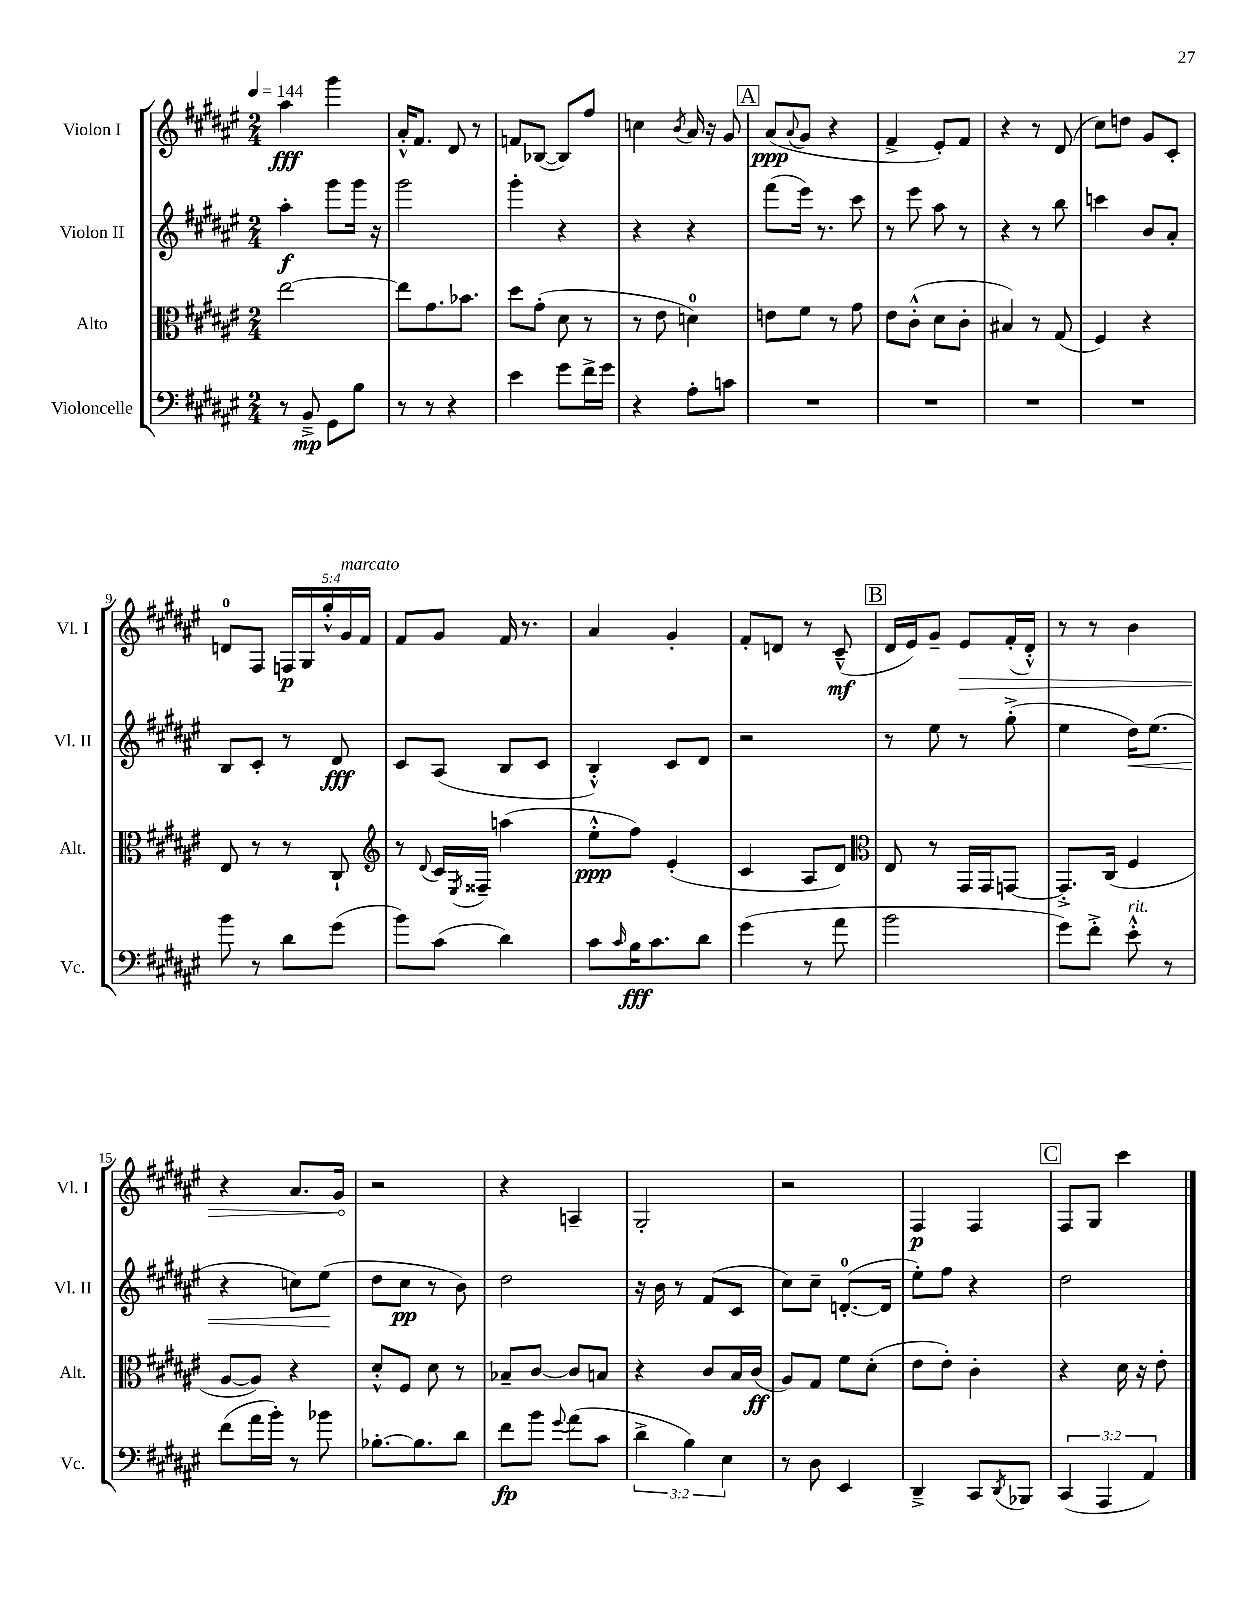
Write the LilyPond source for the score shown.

<<
\new StaffGroup <<
\new Staff = "s0" \with { instrumentName = "Violon I" shortInstrumentName = "Vl. I" } {
    \clef treble \key fis \major \numericTimeSignature \time 2/4 \override Staff.TupletNumber.text = #tuplet-number::calc-fraction-text \tempo 4 = 144
    ais''4\fff gis'''4 |
    ais'16-.-^ fis'8. dis'8 r8 |
    f'8 bes8~( bes8) fis''8 |
    c''4 \acciaccatura { b'8 } ais'16 r16 gis'8 |
    \mark \markup { \box "A" } ais'8\ppp( \appoggiatura { ais'8 } gis'8 r4 |
    fis'4-> eis'8-.) fis'8 |
    r4 r8 dis'8( |
    cis''8) d''8 gis'8 cis'8-. |
    d'8-0 fis8 \tuplet 5/4 { f16\p gis16 gis''16-.-^ gis'16^\markup { \italic "marcato" } fis'16 } |
    fis'8 gis'8 fis'16 r8. |
    ais'4 gis'4-. |
    fis'8-. d'8 r8 cis'8---^\mf( |
    \mark \markup { \box "B" } dis'16 eis'16) gis'8-- \once \override Hairpin.circled-tip = ##t eis'8\> fis'16-.( dis'16-.-^) |
    r8 r8 b'4 |
    r4 ais'8. gis'16\! |
    r2 |
    r4 a4-- |
    gis2-. |
    r2 |
    fis4\p fis4 |
    \mark \markup { \box "C" } fis8 gis8 cis'''4 \bar "|." |
}
\new Staff = "s1" \with { instrumentName = "Violon II" shortInstrumentName = "Vl. II" } {
    \clef treble \key fis \major \numericTimeSignature \time 2/4
    ais''4-.\f gis'''8 gis'''16 r16 |
    gis'''2 |
    gis'''4-. r4 |
    r4 r4 |
    \mark \markup { \box "A" } fis'''8( eis'''16) r8. cis'''8 |
    r8 eis'''8 ais''8 r8 |
    r4 r8 b''8 |
    c'''4 b'8 ais'8-. |
    b8 cis'8-. r8 dis'8\fff |
    cis'8 ais8( b8 cis'8 |
    b4-.-^) cis'8 dis'8 |
    r2 |
    \mark \markup { \box "B" } r8 eis''8 r8 gis''8-.->( |
    eis''4 dis''16\<) eis''8.( |
    r4 c''8) eis''8\!( |
    dis''8 cis''8\pp r8 b'8) |
    dis''2 |
    r16 b'16 r8 fis'8( cis'8 |
    cis''8) cis''8-- d'8.-0~-.( d'16 |
    eis''8-.) fis''8 r4 |
    \mark \markup { \box "C" } dis''2 \bar "|." |
}
\new Staff = "s2" \with { instrumentName = "Alto" shortInstrumentName = "Alt." } {
    \clef alto \key fis \major \numericTimeSignature \time 2/4
    eis''2~ |
    eis''8 gis'8. bes'8. |
    dis''8 gis'8-.( dis'8 r8 |
    r8 eis'8 d'4-0) |
    \mark \markup { \box "A" } e'8 fis'8 r8 gis'8 |
    eis'8 cis'8-.-^( dis'8 cis'8-. |
    bis4) r8 gis8( |
    fis4) r4 |
    eis8 r8 r8 cis8-! |
    \clef treble r8 \appoggiatura { dis'8 } cis'16 \acciaccatura { eis8 } fisis16-- a''4( |
    eis''8-.-^\ppp fis''8) eis'4-.( |
    cis'4 ais8 dis'8) |
    \mark \markup { \box "B" } \clef alto eis8 r8 gis,16 gis,16 g,8~ |
    g,8.-.-> cis16( fis4 |
    ais8~ ais8) r4 |
    dis'8-.-^ fis8 dis'8 r8 |
    bes8-- cis'8~ cis'8 b8 |
    r4 cis'8 b16 cis'16\ff( |
    ais8) gis8 fis'8 dis'8-.( |
    eis'8 eis'8-.) cis'4-. |
    \mark \markup { \box "C" } r4 dis'16 r16 eis'8-. \bar "|." |
}
\new Staff = "s3" \with { instrumentName = "Violoncelle" shortInstrumentName = "Vc." } {
    \clef bass \key fis \major \numericTimeSignature \time 2/4 \override Staff.TupletNumber.text = #tuplet-number::calc-fraction-text
    r8 b,8--->\mp gis,8 b8 |
    r8 r8 r4 |
    eis'4 gis'8 fis'16-> gis'16 |
    r4 ais8-. c'8 |
    \mark \markup { \box "A" } R2 |
    R2 |
    R2 |
    R2 |
    b'8 r8 dis'8 gis'8( |
    b'8) cis'8( dis'4) |
    cis'8 \grace { cis'16 } b16\fff cis'8. dis'8 |
    gis'4( r8 ais'8 |
    \mark \markup { \box "B" } b'2 |
    gis'8) fis'8-.-> eis'8-.-^^\markup { \italic "rit." } r8 |
    fis'8( ais'16 b'16-.) r8 bes'8 |
    bes8.~-. bes8. dis'8 |
    fis'8\fp b'8 \appoggiatura { gis'8 } ais'8( cis'8 |
    \tuplet 3/2 { dis'4-> b4) eis4 } |
    r8 dis8 eis,4 |
    dis,4---> cis,8 \acciaccatura { dis,8 } bes,,8 |
    \mark \markup { \box "C" } \tuplet 3/2 { cis,4( ais,,4 ais,4) } \bar "|." |
}
>>
>>
